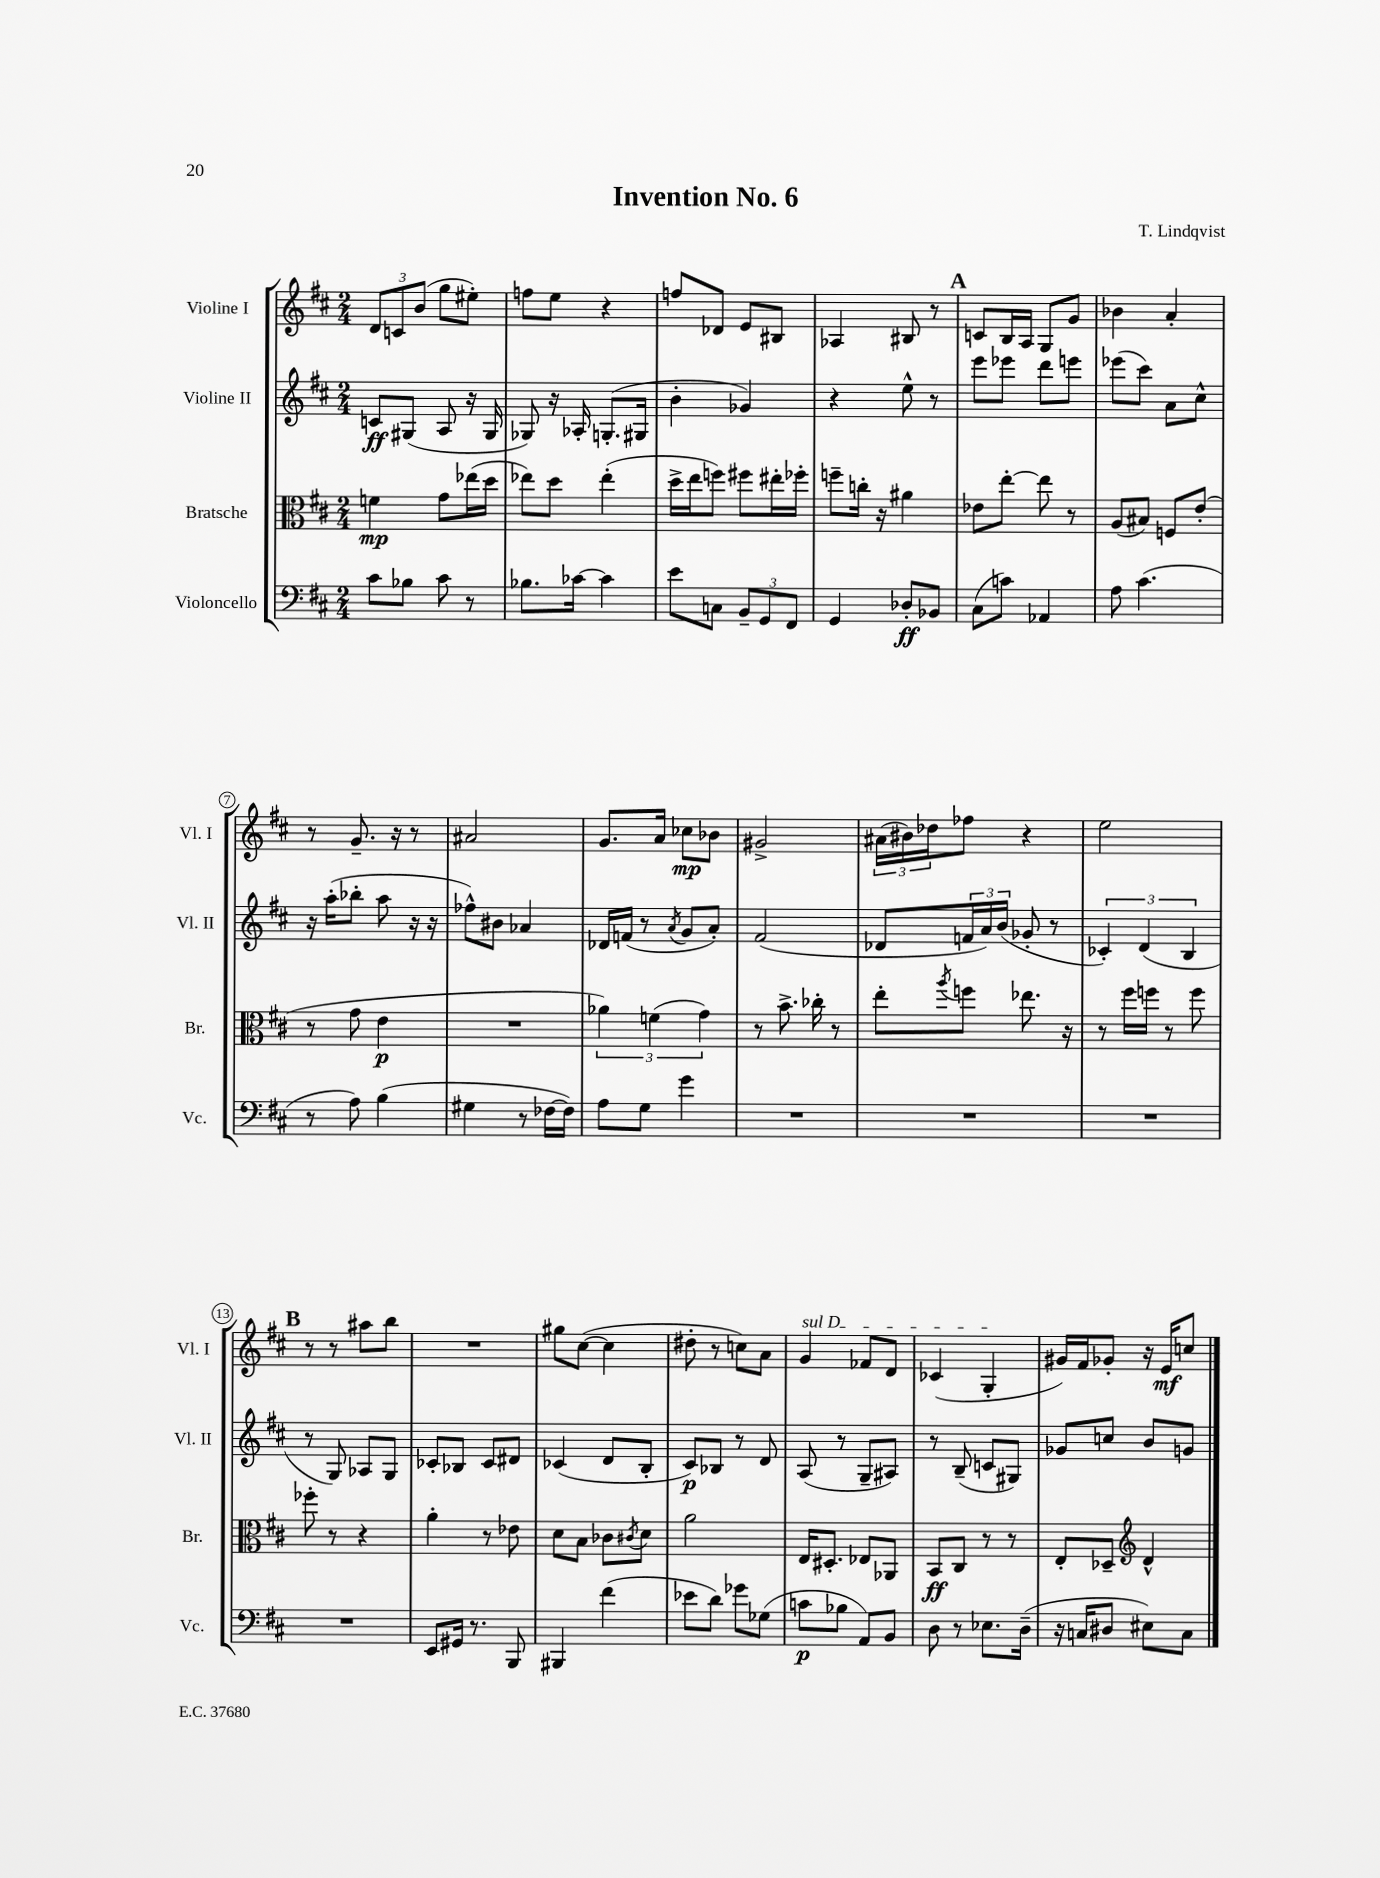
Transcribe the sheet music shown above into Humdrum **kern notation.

**kern	**kern	**kern	**kern
*staff4	*staff3	*staff2	*staff1
*clefF4	*clefC3	*clefG2	*clefG2
*k[f#c#]	*k[f#c#]	*k[f#c#]	*k[f#c#]
*M2/4	*M2/4	*M2/4	*M2/4
8c#	4f	8c	12d
.	.	.	12c
8B-	.	(8G#	.
.	.	.	(12b
8c#	8g	8A	8gg
8r	(16ee-	16r	8ee#')
.	16dd	16G#	.
=	=	=	=
8.B-	8ee-)	8G-)	8ff
.	8dd	16r	8ee
[16c-	.	16A-'	.
4c-]	(4ee-'	(8.G'	4r
.	.	16G#	.
=	=	=	=
8e	16dd^	4b'	8ff
.	16ee	.	.
8C	8ff)	.	8d-
12BB~	8ff#	4g-)	8e
12GG	.	.	.
.	16ee#'	.	8B#
12FF#	.	.	.
.	16ff-'	.	.
=	=	=	=
4GG	8ff~	4r	4A-
.	16cc'	.	.
.	16r	.	.
8D-'	4a#	8ee^^	8B#
8BB-	.	8r	8r
=	=	=	=
(8C#	8e-	8eee	8c
8c)	[8ee'	8eee-	16B
.	.	.	16A
4AA-	8ee]	8ddd	8G
.	8r	8eee	8g
=	=	=	=
8A	(8A	(8eee-	4b-
(4.c#	8B#)	8ccc#)	.
.	8F	8a	4a'
.	(8e'	8cc#^^	.
=	=	=	=
8r	8r	16r	8r
.	.	(16aa'	.
8A)	8g	8bb-'	8.g~
(4B	4e	8aa	.
.	.	.	16r
.	.	16r	8r
.	.	16r	.
=	=	=	=
4G#	2r	8ff-^^)	2a#
.	.	8b#	.
8r	.	4a-	.
[16F-	.	.	.
16F-])	.	.	.
=	=	=	=
8A	6a-)	16d-	8.g
.	.	(16f	.
8G	.	8r	.
.	(6f	.	.
.	.	.	16a
.	.	8qa	.
4g	.	8g	8cc-
.	6g)	.	.
.	.	8a')	8b-
=	=	=	=
2r	8r	(2f#	2g#^
.	8.b^	.	.
.	16cc-'	.	.
.	8r	.	.
=	=	=	=
2r	8ee'	8d-	(24a#
.	.	.	24b#)
.	.	.	24dd-
.	8qaa	.	.
.	8ff	24f	8ff-
.	.	24a)	.
.	.	(24b	.
.	8.ee-	8g-'	4r
.	.	8r	.
.	16r	.	.
=	=	=	=
2r	8r	6c-')	2ee
.	16ff#	.	.
.	.	(6d	.
.	16ff	.	.
.	8r	.	.
.	.	6B	.
.	8ff	.	.
=	=	=	=
2r	8ff-'	8r	8r
.	8r	8G)	8r
.	4r	8A-	8aa#
.	.	8G	8bb
=	=	=	=
8EE	4a'	8c-'	2r
16GG#	.	8B-	.
8.r	.	.	.
.	8r	8c-	.
8BBB	8e-	8d#	.
=	=	=	=
4BBB#	8d	(4c-	8gg#
.	8B	.	([8cc#
(4f#	8c-	8d	4cc#]
.	8qc#	.	.
.	8d	8B'	.
=	=	=	=
8e-	2a	8c#)	8dd#'
8d)	.	8B-	8r
8g-	.	8r	8cc)
(8G-	.	8d	8a
=	=	=	=
8c	16E	(8A	4g
.	8.D#'	.	.
8B-	.	8r	.
8AA)	8E-	8G~	8f-
8BB	8AA-	8A#)	8d
=	=	=	=
8D	8BB	8r	(4c-
8r	8C#	(8B~	.
8.E-	8r	8c	4G'
.	8r	8G#)	.
(16D~	.	.	.
=	=	=	=
16r	8E'	8g-	16g#)
16C	.	.	16f#
8D#	8D-~	8cc	8g-'
*	*clefG2	*	*
8E#)	4d^^	8b	16r
.	.	.	16e
8C	.	8g	8cc
==	==	==	==
*-	*-	*-	*-
